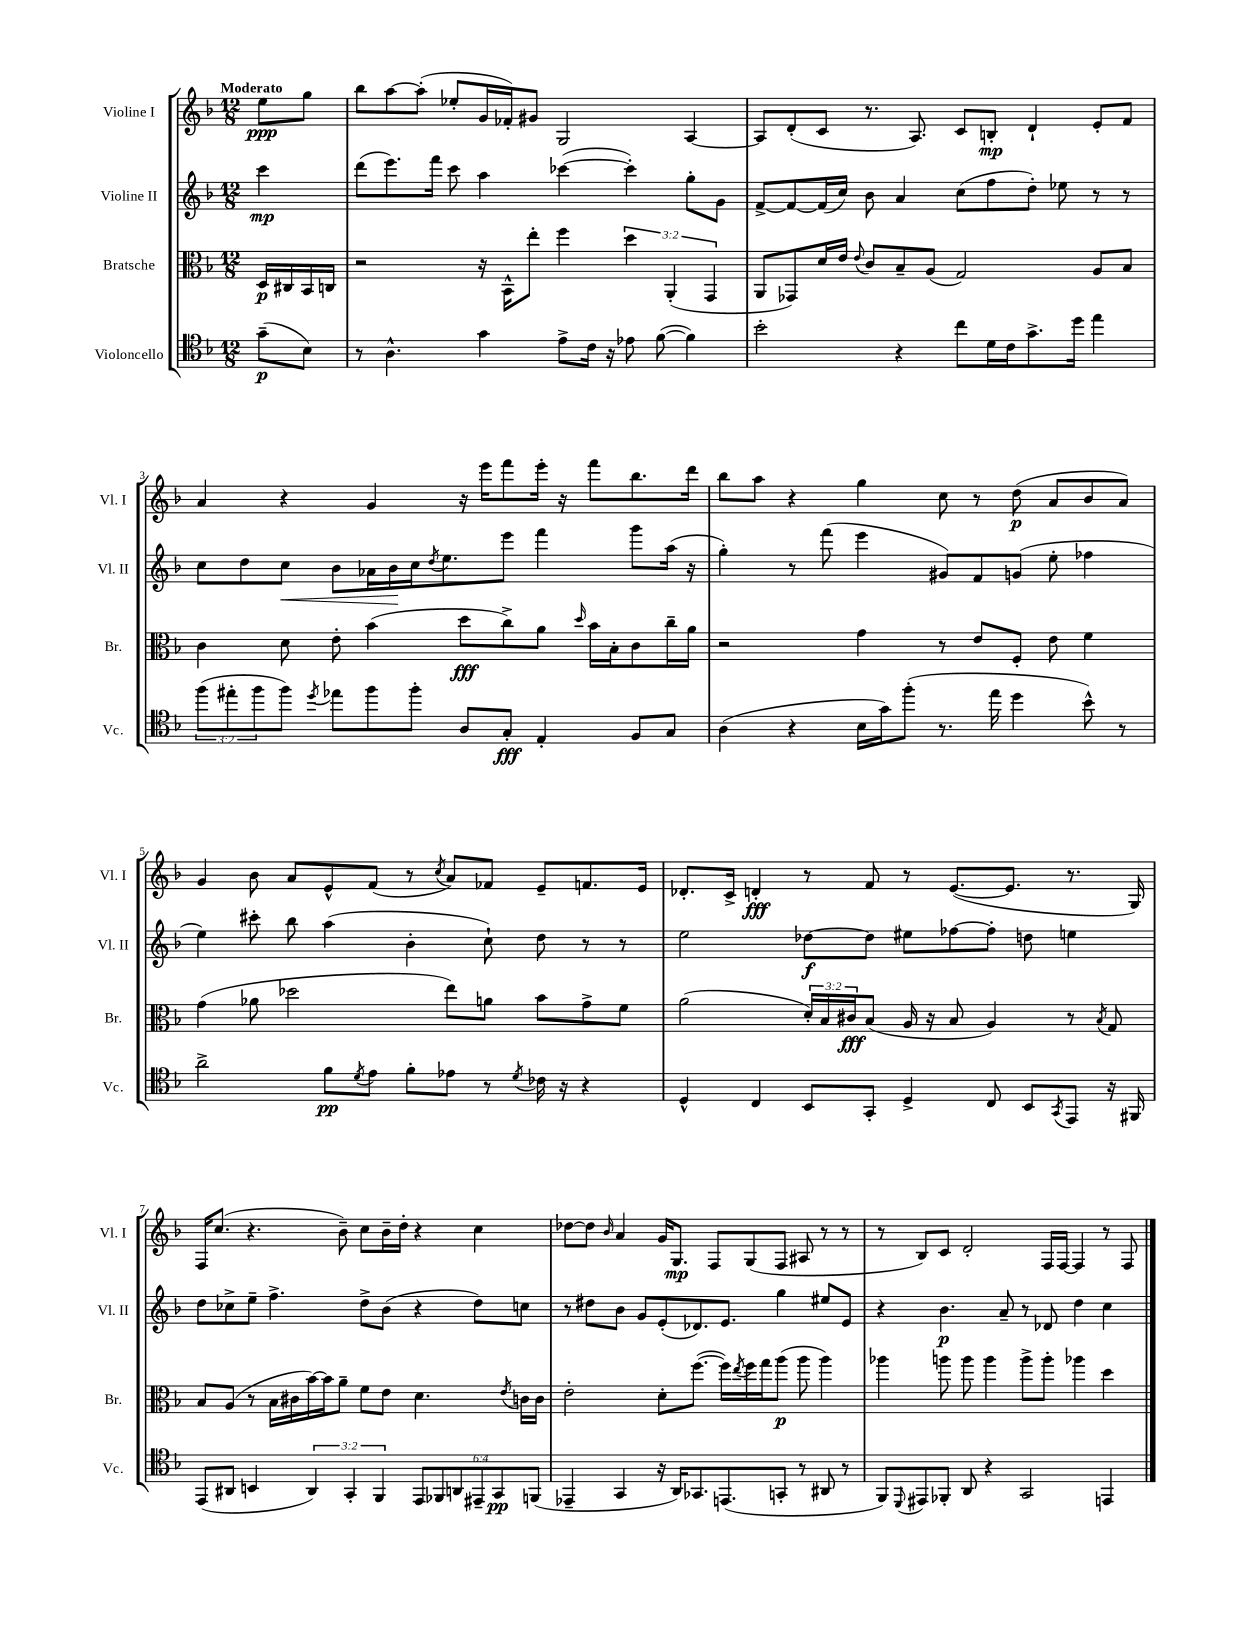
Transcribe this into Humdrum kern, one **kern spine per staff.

**kern	**dynam	**kern	**dynam	**kern	**dynam	**kern	**dynam
*part4	*part4	*part3	*part3	*part2	*part2	*part1	*part1
*staff4	*staff4	*staff3	*staff3	*staff2	*staff2	*staff1	*staff1
*I"Violoncello	*	*I"Bratsche	*	*I"Violine II	*	*I"Violine I	*
*I'Vc.	*	*I'Br.	*	*I'Vl. II	*	*I'Vl. I	*
*clefC4	*	*clefC3	*	*clefG2	*	*clefG2	*
*k[b-]	*	*k[b-]	*	*k[b-]	*	*k[b-]	*
*M12/8	*	*M12/8	*	*M12/8	*	*M12/8	*
=	=	=	=	=	=	=	=
!	!	!	!	!	!	!LO:TX:a:B:t=Moderato	!
(8g~\L	p	16D/LL	p	4ccc\	mp	8ee\L	ppp
.	.	16C#X/	.	.	.	.	.
8B-\J)	.	16BB-/	.	.	.	8gg\J	.
.	.	16Cn/JJ	.	.	.	.	.
=1	=1	=1	=1	=1	=1	=1	=1
8r	.	2r	.	(8ddd\L	.	8bb-\L	.
4.A^^\	.	.	.	8.eee\)	.	[8aa\	.
.	.	.	.	.	.	(8aa'\J]	.
.	.	.	.	16fff\Jk	.	.	.
.	.	.	.	8ccc\	.	8ee-X'/L	.
4g\	.	16r	.	4aa\	.	16g/L	.
.	.	16BB-^^\KL	.	.	.	16f-X'/J)	.
.	.	8ee'\J	.	.	.	8g#X/J	.
8e^\L	.	4ff\	.	([4ccc-X\	.	2G/	.
16c\Jk	.	.	.	.	.	.	.
16r	.	.	.	.	.	.	.
8e-X\	.	6dd\	.	4ccc-'\])	.	.	.
([8f\	.	.	.	.	.	.	.
.	.	(6AA'/	.	.	.	.	.
4f\])	.	.	.	8gg'\L	.	[4A/	.
.	.	6GG/	.	.	.	.	.
.	.	.	.	8g\J	.	.	.
=2	=2	=2	=2	=2	=2	=2	=2
2b-'\	.	8AA/L	.	[8f^/L	.	8A/L]	.
.	.	8GG-X/)	.	8f/_	.	(8d'/	.
.	.	16d/L	.	(16f/L]	.	8c/J	.
.	.	16e/JJ	.	16cc/JJ)	.	.	.
.	.	8qqe/	.	.	.	.	.
.	.	8c/L	.	8b-\	.	8.r	.
4r	.	8B-~/	.	4a/	.	.	.
.	.	.	.	.	.	8.A/)	.
.	.	(8A/J	.	.	.	.	.
8cc\L	.	2G/)	.	(8cc\L	.	8c/L	.
16d\L	.	.	.	8ff\	.	8Bn'/J	mp
16c\J	.	.	.	.	.	.	.
8.g^\	.	.	.	8dd'\J)	.	4d`/	.
.	.	.	.	8ee-X\	.	.	.
16dd\Jk	.	.	.	.	.	.	.
4ee\	.	8A/L	.	8r	.	8e'/L	.
.	.	8B-/J	.	8r	.	8f/J	.
!!LO:LB:g=z
=3	=3	=3	=3	=3	=3	=3	=3
(12ff\L	.	4c\	.	8cc\L	.	4a/	.
12ee#X'\	.	.	.	.	.	.	.
.	.	.	.	8dd\	.	.	.
12ff\	.	.	.	.	.	.	.
!	!	!	!	!	!LO:HP:b	!	!
8ff\J)	.	8d\	.	8cc\J	<	4r	.
8qdd/	.	.	.	.	.	.	.
8ee-X\L	.	8e'\	.	8b-\L	.	.	.
8ff\	.	(4b-\	.	16a-X\L	.	4g/	.
.	.	.	.	16b-\	.	.	.
8ff'\J	.	.	.	16cc\J	[	.	.
.	.	.	.	8qdd/	.	.	.
.	.	.	.	8.ee\	.	.	.
8A/L	.	8dd\L	fff	.	.	16r	.
.	.	.	.	.	.	16eee\KL	.
8G'/J	fff	8cc^\)	.	8eee\J	.	8fff\	.
4E'/	.	8a\J	.	4fff\	.	16eee'\Jk	.
.	.	.	.	.	.	16r	.
.	.	16qqdd/	.	.	.	.	.
.	.	16b-\LL	.	.	.	8fff\L	.
.	.	16B-'\J	.	.	.	.	.
8F/L	.	8c\	.	8ggg\L	.	8.bb-\	.
8G/J	.	16cc~\L	.	(16aa\Jk	.	.	.
.	.	16a\JJ	.	16r	.	16ddd\Jk	.
=4	=4	=4	=4	=4	=4	=4	=4
(4A\	.	2r	.	4gg'\)	.	8bb-\L	.
.	.	.	.	.	.	8aa\J	.
4r	.	.	.	8r	.	4r	.
.	.	.	.	(8fff\	.	.	.
16B-\LL	.	4g\	.	4eee\	.	4gg\	.
16g\J)	.	.	.	.	.	.	.
(8ff'\J	.	.	.	.	.	.	.
8.r	.	8r	.	8g#X/L)	.	8cc\	.
.	.	8e/L	.	8f/	.	8r	.
16ee\	.	.	.	.	.	.	.
4dd\	.	8F'/J	.	(8gn/J	.	(8dd\	p
.	.	8e\	.	8ee'\	.	8a/L	.
8b-^^\)	.	4f\	.	4ff-X\	.	8b-/	.
8r	.	.	.	.	.	8a/J)	.
!!LO:LB:g=z
=5	=5	=5	=5	=5	=5	=5	=5
2a^\	.	(4g\	.	4ee\)	.	4g/	.
.	.	8a-X\	.	8ccc#X'\	.	8b-\	.
.	.	2dd-X\	.	8bb-\	.	8a/L	.
8f\L	pp	.	.	(4aa\	.	8e^^/	.
8qd/	.	.	.	.	.	.	.
8e\J	.	.	.	.	.	(8f/J	.
8f'\L	.	.	.	4b-'\	.	8r	.
.	.	.	.	.	.	8qcc/	.
8e-X\J	.	8ee\L)	.	.	.	8a/L)	.
8r	.	8an\J	.	8cc`\)	.	8f-X/J	.
8qd/	.	.	.	.	.	.	.
16c-X\	.	8b-\L	.	8dd\	.	8e~/L	.
16r	.	.	.	.	.	.	.
4r	.	8g^\	.	8r	.	8.fn/	.
.	.	8f\J	.	8r	.	.	.
.	.	.	.	.	.	16e/Jk	.
=6	=6	=6	=6	=6	=6	=6	=6
4D^^/	.	(2a\	.	2ee\	.	8.d-X'/L	.
.	.	.	.	.	.	16c^/Jk	.
4C/	.	.	.	.	.	4dn'/	fff
8BB-/L	.	24d'/LL)	.	[8dd-X\L	f	8r	.
.	.	24B-/	.	.	.	.	.
.	.	24c#X/J	fff	.	.	.	.
8GG'/J	.	(8B-/J	.	8dd-\J]	.	8f/	.
4D^/	.	16A/	.	8ee#X\L	.	8r	.
.	.	16r	.	.	.	.	.
.	.	8B-/	.	[8ff-X\	.	([8.e/L	.
8C/	.	4A/)	.	8ff-'\J]	.	.	.
.	.	.	.	.	.	8.e/J]	.
8BB-/L	.	.	.	8ddn\	.	.	.
8qGG/	.	.	.	.	.	.	.
8EE/J	.	8r	.	4een\	.	8.r	.
.	.	8qB-/	.	.	.	.	.
16r	.	8G/	.	.	.	.	.
16FF#X/	.	.	.	.	.	16G/)	.
!!LO:LB:g=z
=7	=7	=7	=7	=7	=7	=7	=7
(8EE/L	.	8B-/L	.	8dd\L	.	16F/KL	.
.	.	.	.	.	.	(8.cc/J	.
8AA#X/J	.	(8A/J	.	8cc-X^\	.	.	.
4BBn/	.	8r	.	8ee~\J	.	4.r	.
.	.	16B-\LL	.	4.ff^\	.	.	.
.	.	16c#X\	.	.	.	.	.
6AA#/)	.	[16b-\)	.	.	.	.	.
.	.	16b-\J]	.	.	.	.	.
.	.	8a~\J	.	.	.	8b-~\)	.
6GG'/	.	.	.	.	.	.	.
.	.	8f\L	.	8dd^\L	.	8cc\L	.
6FF/	.	.	.	.	.	.	.
.	.	8e\J	.	(8b-\J	.	16b-~\L	.
.	.	.	.	.	.	16dd'\JJ	.
12EE/L	.	4.d\	.	4r	.	4r	.
12FF-X/	.	.	.	.	.	.	.
12AAn/	.	.	.	.	.	.	.
12EE#X~/	.	.	.	8dd\L)	.	4cc\	.
12GG/	pp	.	.	.	.	.	.
.	.	8qe/	.	.	.	.	.
.	.	16cn\LL	.	8ccn\J	.	.	.
(12FFn/J	.	.	.	.	.	.	.
.	.	16c\JJ	.	.	.	.	.
=8	=8	=8	=8	=8	=8	=8	=8
4EE-X~/	.	2e'\	.	8r	.	[8dd-X\L	.
.	.	.	.	8dd#X\L	.	8dd-\J]	.
.	.	.	.	.	.	16qqb-/	.
4GG/	.	.	.	8b-\J	.	4a/	.
.	.	.	.	8g/L	.	.	.
16r	.	8d'\L	.	(8e'/	.	16g/KL	.
16AA/KL)	.	.	.	.	.	8.G/J	mp
8.GG-X/	.	([8.ff\J	.	8.d-X/)	.	.	.
.	.	.	.	.	.	8F/L	.
(8.EEn/	.	16ff\LL])	.	8.e/J	.	.	.
.	.	8qee/	.	.	.	.	.
.	.	16ff\	.	.	.	(8G/	.
.	.	16gg\J	.	.	.	.	.
8GGn'/J	.	(8aa\J	p	4gg\	.	8F/J	.
8r	.	8aa\	.	.	.	8A#X/	.
8AA#X/	.	4aa\)	.	8ee#X/L	.	8r	.
8r	.	.	.	8e/J	.	8r	.
=9	=9	=9	=9	=9	=9	=9	=9
8FF/L)	.	4aa-X\	.	4r	.	8r	.
8qqDD/	.	.	.	.	.	.	.
8EE#X/	.	.	.	.	.	8B-/L)	.
8FF-X'/J	.	8aan\	.	4.b-\	p	8c/J	.
8AA/	.	8aa\	.	.	.	2d'/	.
4r	.	4aa\	.	.	.	.	.
.	.	.	.	8a~/	.	.	.
2GG/	.	8aa^\L	.	8r	.	.	.
.	.	8aa'\J	.	8d-X/	.	16F/LL	.
.	.	.	.	.	.	[16F/JJ	.
.	.	4aa-X\	.	4dd\	.	4F/]	.
4EEn/	.	4dd\	.	4cc\	.	8r	.
.	.	.	.	.	.	8F/	.
==	==	==	==	==	==	==	==
*-	*-	*-	*-	*-	*-	*-	*-
